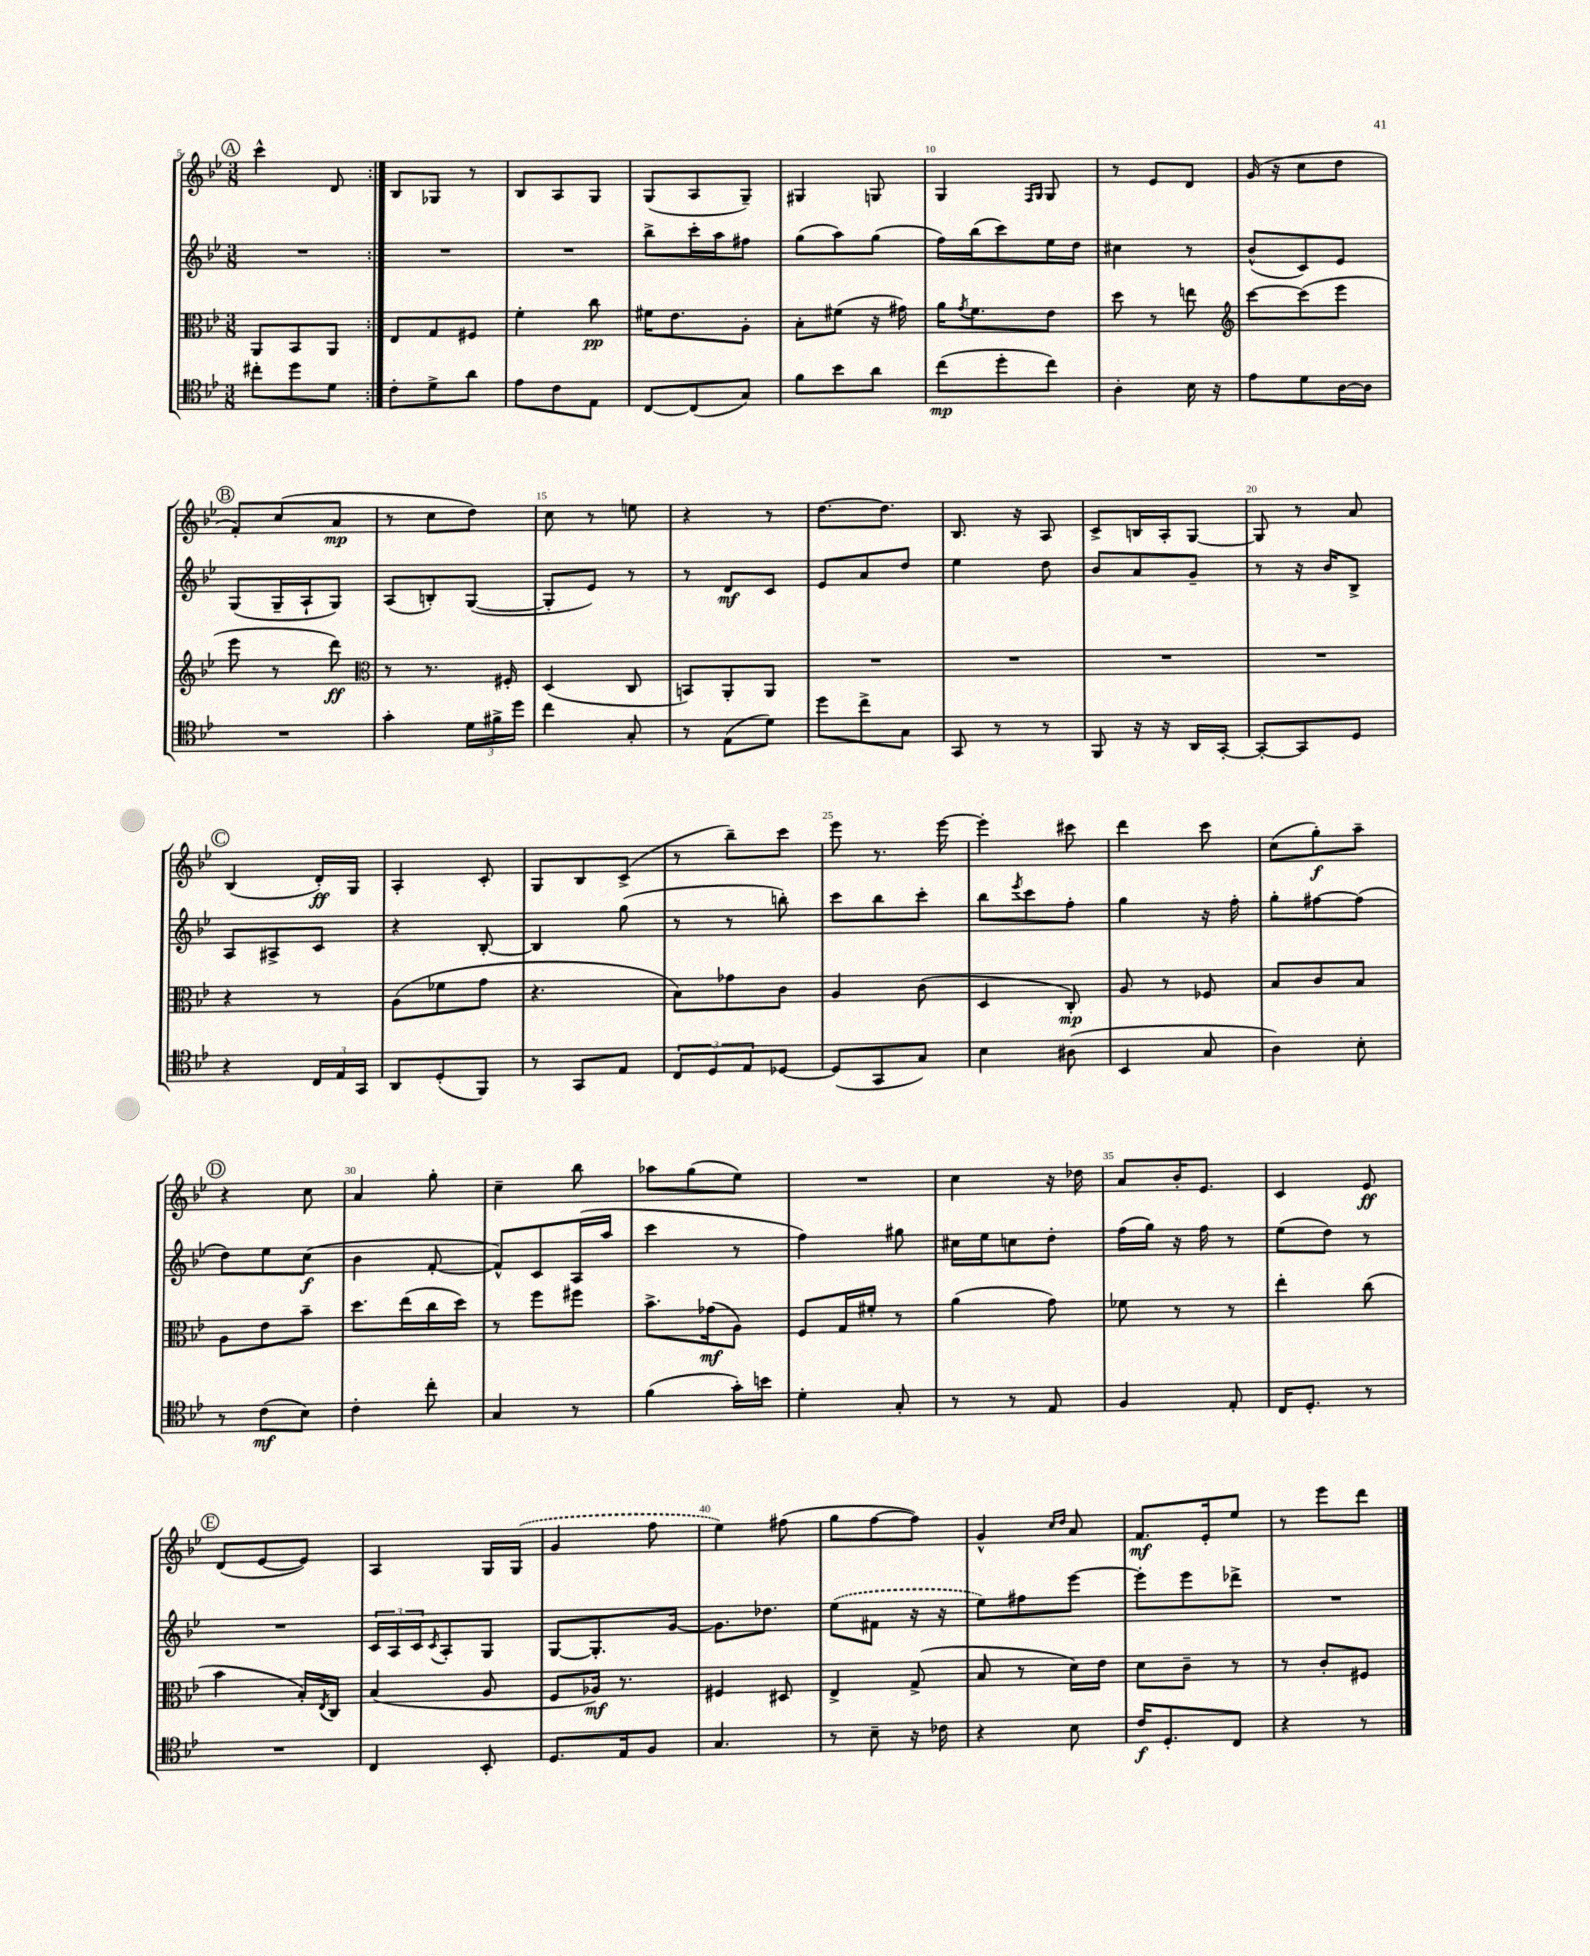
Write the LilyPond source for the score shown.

<<
\new StaffGroup <<
\new Staff = "s0" {
    \clef treble \key bes \major \numericTimeSignature \time 3/8
    \repeat volta 2 { \mark \markup { \circle "A" } c'''4-^ d'8 | }
    bes8 ges8 r8 |
    bes8 a8 g8 |
    g8( a8 g8--) |
    gis4 g8 |
    g4 \grace { f16 g16 } g8 |
    r8 ees'8 d'8 |
    g'16( r16 c''8 d''8 |
    \mark \markup { \circle "B" } f'8-.) c''8( a'8\mp |
    r8 c''8 d''8) |
    c''8 r8 e''8 |
    r4 r8 |
    d''8.~ d''8. |
    bes8. r16 a8 |
    c'8-> b16 a16-. g8~ |
    g8 r8 a'8 |
    \mark \markup { \circle "C" } bes4( d'16-.\ff) g16 |
    a4-. c'8-. |
    g8 bes8 c'8->( |
    r8 bes''8--) c'''8 |
    ees'''8 r8. ees'''16~ |
    ees'''4-. cis'''8 |
    d'''4 c'''8 |
    c''8( g''8-.\f) a''8-- |
    \mark \markup { \circle "D" } r4 c''8 |
    a'4 g''8-. |
    c''4-- bes''8 |
    aes''8 g''8( ees''8) |
    R4. |
    c''4 r16 des''16 |
    a'8 bes'16-. ees'8. |
    c'4 ees'8\ff |
    \mark \markup { \circle "E" } d'8( ees'8~ ees'8) |
    a4 g16 \once \slurDashed g16( |
    g'4 f''8 |
    ees''4) fis''8( |
    g''8 f''8~ f''8) |
    g'4-^ \grace { c''16 d''16 } a'8 |
    f'8.\mf ees'16-. ees''8 |
    r8 ees'''8 d'''8 \bar "|." |
}
\new Staff = "s1" {
    \clef treble \key bes \major \numericTimeSignature \time 3/8
    \repeat volta 2 { \mark \markup { \circle "A" } R4. | }
    R4. |
    R4. |
    bes''8-> c'''16-. a''16 fis''8 |
    g''8( a''8) g''8( |
    f''16) bes''16( c'''8) ees''16 d''16 |
    cis''4 r8 |
    bes'8-^( c'8) ees'8 |
    \mark \markup { \circle "B" } g8( g16-- a16-! g8) |
    a8( b8-.) g8~( |
    g8-. ees'8) r8 |
    r8 d'8\mf c'8 |
    ees'8 a'8 d''8 |
    ees''4 d''8 |
    bes'8 a'8 g'8-- |
    r8 r16 bes'16 bes8-> |
    \mark \markup { \circle "C" } a8 ais8-> c'8 |
    r4 bes8~-. |
    bes4 g''8( |
    r8 r8 b''8-.) |
    c'''8 bes''8 c'''8-. |
    bes''8 \acciaccatura { ees'''8 } c'''8 f''8-. |
    g''4 r16 f''16-. |
    g''8-. fis''8~ fis''8( |
    \mark \markup { \circle "D" } d''8) ees''8 c''8\f( |
    bes'4 f'8~-. |
    f'8-^) c'8 a16( a''16 |
    c'''4 r8 |
    f''4) gis''8 |
    cis''16 ees''16 c''8 d''8-. |
    f''16( g''16) r16 f''16 r8 |
    ees''8( d''8) r8 |
    \mark \markup { \circle "E" } R4. |
    \tuplet 3/2 { c'16 a16 c'16 } \acciaccatura { c'8 } a8-. g8 |
    g8~ g8.-. g'16~ |
    g'8. des''8. |
    \once \slurDashed ees''8( fis'8 r16 r16 |
    ees''8) fis''8 ees'''8~ |
    ees'''8-. ees'''8 des'''8-> |
    R4. \bar "|." |
}
\new Staff = "s2" {
    \clef alto \key bes \major \numericTimeSignature \time 3/8
    \repeat volta 2 { \mark \markup { \circle "A" } a,8 bes,8 a,8 | }
    ees8 g8 fis8 |
    f'4-. c''8\pp |
    fis'16 ees'8. a8-. |
    bes8-. fis'8( r16 gis'16) |
    a'16 \acciaccatura { g'8 } f'8. ees'8 |
    d''8 r8 e''8 |
    \clef treble c'''8~ c'''8( ees'''8 |
    \mark \markup { \circle "B" } ees'''8 r8 d'''8\ff) |
    \clef alto r8 r8. fis16-. |
    d4( c8 |
    b,8) a,8-. a,8 |
    R4. |
    R4. |
    R4. |
    R4. |
    \mark \markup { \circle "C" } r4 r8 |
    a8( fes'8 g'8 |
    r4. |
    bes8) ges'8 c'8 |
    a4 c'8( |
    d4 c8-.\mp) |
    a8 r8 fes8 |
    bes8 c'8 bes8 |
    \mark \markup { \circle "D" } a8 ees'8 bes'8-- |
    d''8. ees''16( c''16 d''16) |
    r8 f''8 fis''8 |
    bes'8.-> ges'16\mf( a8) |
    f8 g16 fis'16-. r8 |
    a'4( g'8) |
    fes'8 r8 r8 |
    ees''4-. c''8( |
    \mark \markup { \circle "E" } bes'4 bes16-.) \acciaccatura { ees8 } c16 |
    bes4( a8 |
    f8 aes16\mf) r8. |
    fis4 dis8 |
    ees4-> g8->( |
    bes8 r8 d'16) ees'16 |
    d'8 c'8-- r8 |
    r8 c'8-. fis8 \bar "|." |
}
\new Staff = "s3" {
    \clef tenor \key bes \major \numericTimeSignature \time 3/8
    \repeat volta 2 { \mark \markup { \circle "A" } cis''8-. d''8 d'8 | }
    c'8-. d'8-> a'8 |
    ees'8 c'8 ees8 |
    c8~ c8( g8) |
    f'8 bes'8 a'8 |
    c''8\mp( d''8-. c''8) |
    a4-. bes16 r16 |
    ees'8 d'8 a16~ a16 |
    \mark \markup { \circle "B" } R4. |
    g'4-. \tuplet 3/2 { d'16 fis'16-> d''16 } |
    c''4 g8-. |
    r8 ees8( d'8) |
    d''8 c''8-> g8 |
    g,8 r8 r8 |
    f,8 r16 r16 a,16 g,16~-. |
    g,8~-. g,8 d8 |
    \mark \markup { \circle "C" } r4 \tuplet 3/2 { c16 ees16 g,16 } |
    a,8 d8-.( f,8) |
    r8 g,8 ees8 |
    \tuplet 3/2 { c8 d8 ees8 } des8~ |
    des8( g,8 g8) |
    bes4 ais8( |
    bes,4 g8 |
    a4) bes8-. |
    \mark \markup { \circle "D" } r8 c'8\mf( bes8) |
    c'4-. c''8-. |
    g4 r8 |
    f'4( g'16-.) b'16 |
    d'4-. g8-. |
    r8 r8 ees8 |
    f4 ees8-. |
    c16 d8.-. r8 |
    \mark \markup { \circle "E" } R4. |
    c4 bes,8-. |
    d8. ees16 f8 |
    g4. |
    r8 bes8-- r16 ces'16 |
    r4 bes8 |
    c'16\f d8.-. c8 |
    r4 r8 \bar "|." |
}
>>
>>
\layout { \context { \Score currentBarNumber = #5 \override BarNumber.break-visibility = ##(#f #t #t) barNumberVisibility = #(every-nth-bar-number-visible 5) } }
